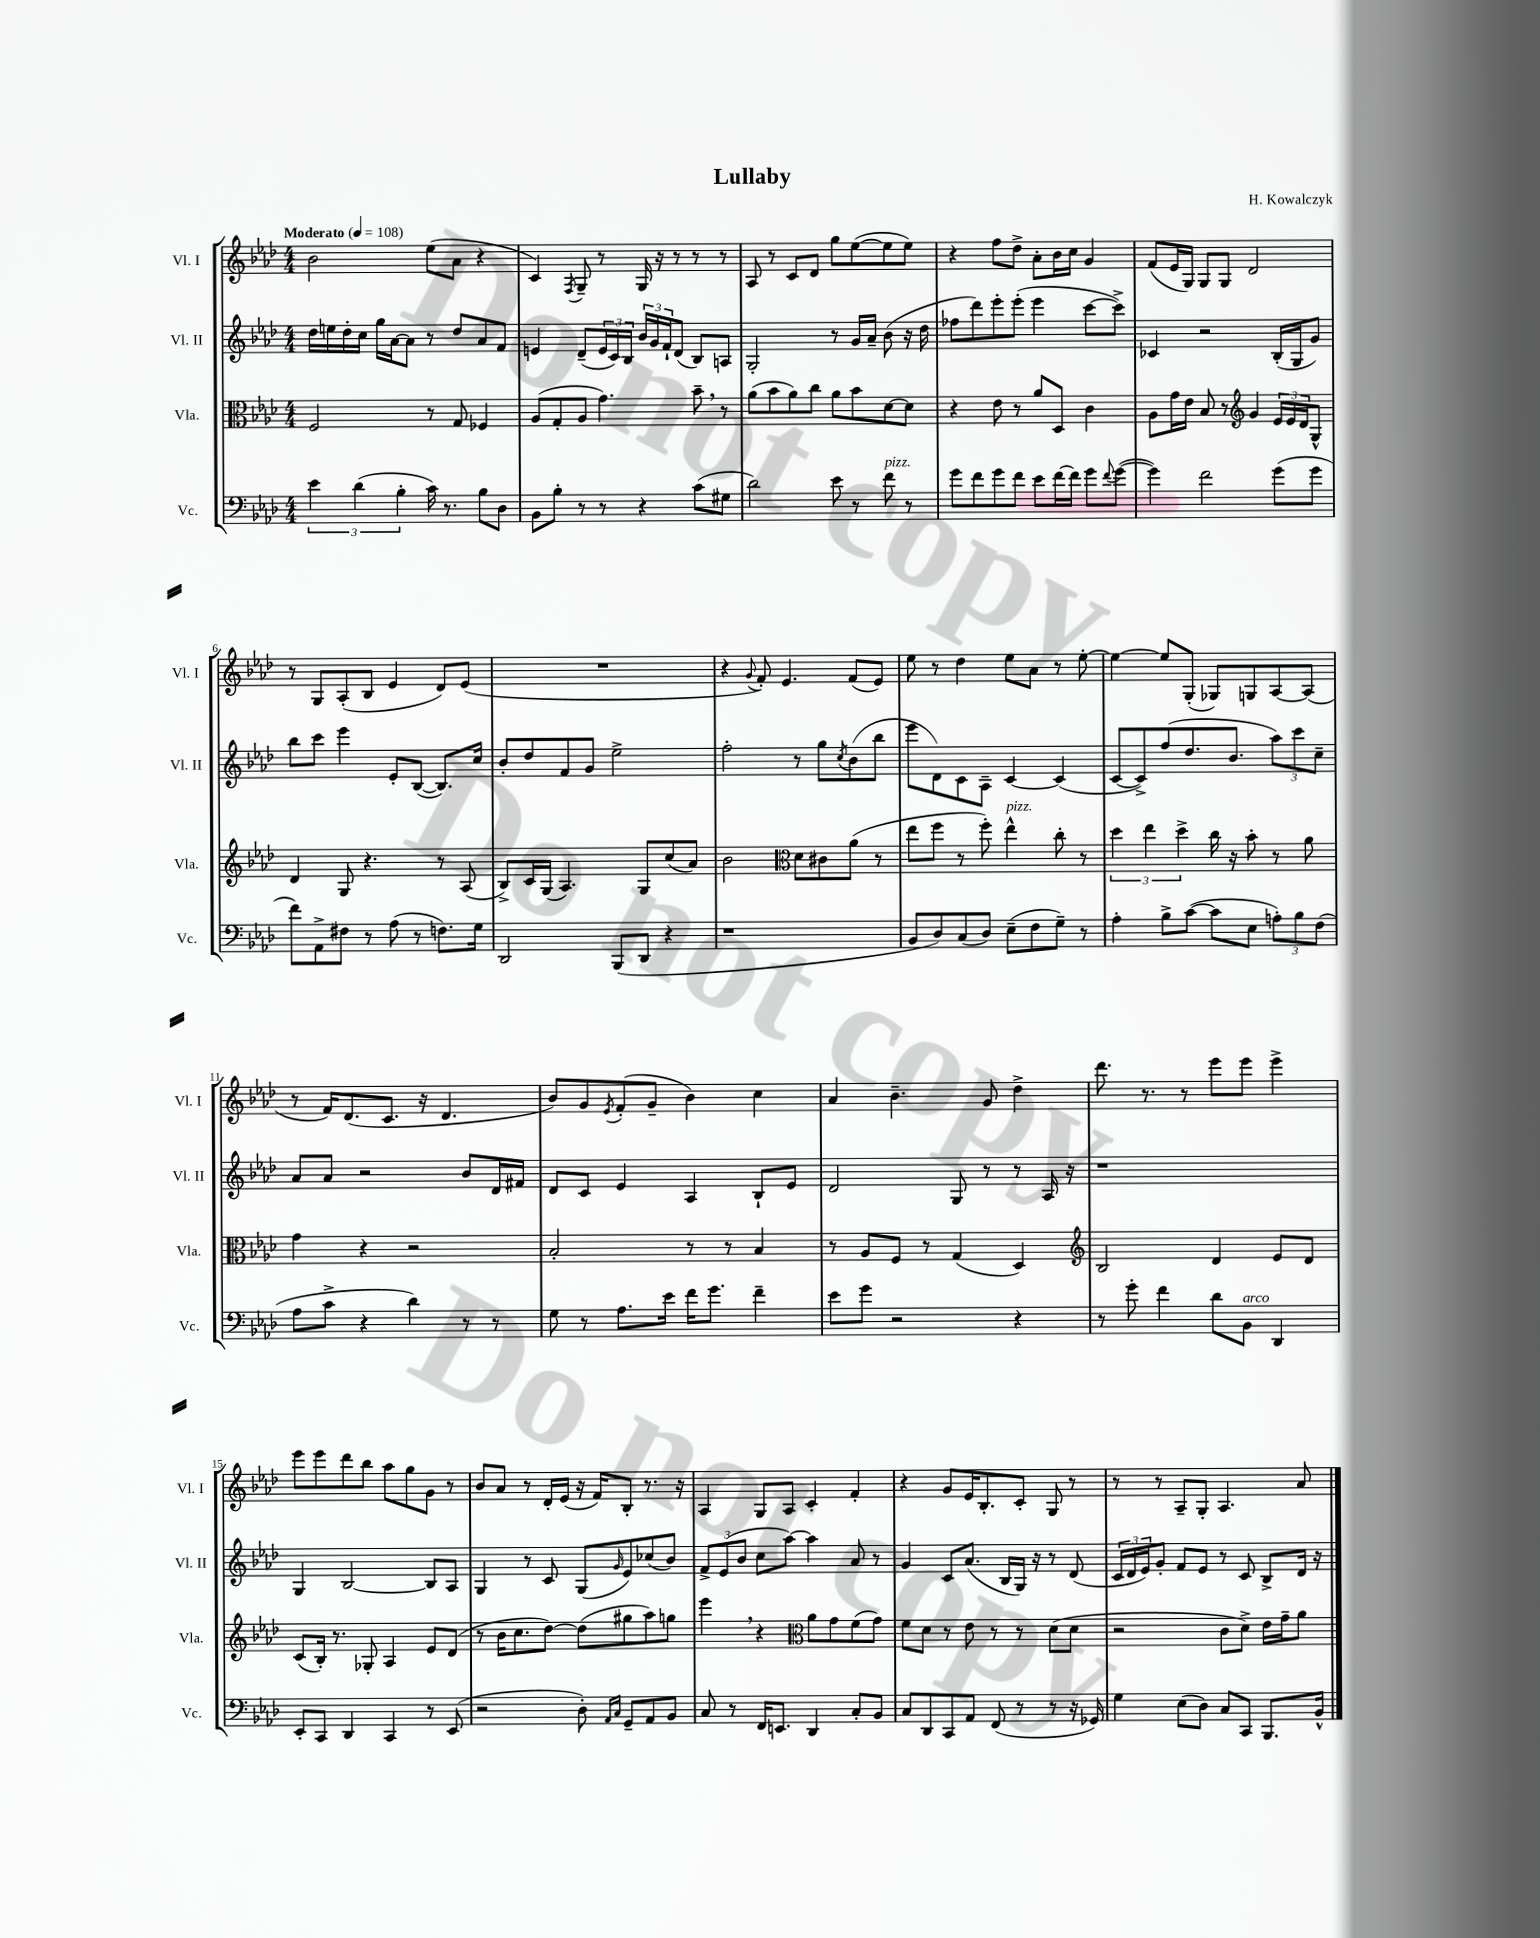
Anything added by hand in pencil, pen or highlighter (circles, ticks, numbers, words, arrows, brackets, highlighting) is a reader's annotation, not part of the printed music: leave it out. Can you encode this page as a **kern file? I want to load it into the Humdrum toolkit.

**kern	**kern	**kern	**kern
*staff4	*staff3	*staff2	*staff1
*clefF4	*clefC3	*clefG2	*clefG2
*k[b-e-a-d-]	*k[b-e-a-d-]	*k[b-e-a-d-]	*k[b-e-a-d-]
*M4/4	*M4/4	*M4/4	*M4/4
*MM108	*MM108	*MM108	*MM108
6e-\	2F/	16dd-\LL	2b-\
.	.	16ee\	.
.	.	16dd-'\	.
(6d-\	.	.	.
.	.	16cc\JJ	.
.	.	16gg\LL	.
.	.	[16a-\J	.
6B-'\	.	.	.
.	.	8a-\]J	.
16c\)	8r	8r	(8ee-\L
8.r	.	.	.
.	8G/	8dd-/L	8a-\J
8B-\L	4F-/	8a-/	4r
8D-\J	.	8f/J	.
=	=	=	=
8BB-\L	(8A-/L	4e/	4c/)
8B-'\J	8G'/	.	.
.	.	.	8qF/
8r	8A-/J	(8d-~/L	8G~/
8r	4.g\)	24e/L	8r
.	.	24c/)	.
.	.	24B-/JJ	.
4r	.	24b-/LL	16G/
.	.	24g/	.
.	.	.	16r
.	.	24f`/J	.
.	.	(8d-/J	8r
(8c\L	8b-~\	8B-/L)	8r
8G#\J	8r	8A/J	8r
=	=	=	=
2d-\)	(8a-\L	2G'/	8A-/
.	8b-\	.	8r
.	8a-\)	.	8c/L
.	8cc\J	.	8d-/J
8e-\	8a-\L	8r	8gg\L
8r	8b-\	16g/LL	([8ee-\
.	.	16a-~/JJ	.
8f\	[8d-\	(8b-\	8ee-\]
8r	8d-\]J	16r	8ee-\J)
.	.	16dd-\	.
=	=	=	=
8g\L	4r	8ff-\L	4r
8f\	.	8ddd-\)	.
8g\	8e-\	8eee-'\	8ff\L
8f\J	8r	(8eee-'\J	8dd-^\J
8e-\L	8a-/L	4eee-\	8a-'\L
[16f\L	8D-/J	.	16b-\L
16f\]JJ	.	.	16cc\JJ
8g\L	4c\	[8ccc\L	4g/
8qqf/	.	.	.
([8g\J	.	8ccc^\]J)	.
=	=	=	=
4g\])	8A-\L	4c-/	(8f/L
.	16g\L	.	16e-/L
.	16e-\JJ	.	16G/JJ)
2f\	8B-/	2r	8G/L
.	8r	.	8G/J
*	*clefG2	*	*
.	4g/	.	2d-/
(8g\L	24e-/LL	(16B-'/LL	.
.	24e-/	.	.
.	.	16G/J	.
.	24d-/J	.	.
8g\J	8G^^/J	8g/J)	.
=	=	=	=
8f\L)	4d-/	8bb-\L	8r
8AA-^\	.	8ccc\J	8G/L
8F#\J	8G/	4eee-\	(8A-'/
8r	4.r	.	8B-/J
(8A-\	.	8e-'/L	4e-/
8r	.	([8B-/J	.
8.F\L)	8r	8.B-/]L)	8d-/L)
.	(8A-/	.	(8e-/J
16G\Jk	.	16cc/Jk	.
=	=	=	=
2DD-/	8B-^/L)	8b-'/L	1r
.	16c/L	8dd-/	.
.	(16G/JJ	.	.
.	4.A-/)	8f/	.
.	.	8g/J	.
(8BBB-/L	.	2ee-^\	.
8DD-/J	8G/L	.	.
4r	(8cc/	.	.
.	8a-/J)	.	.
=	=	=	=
1r	2b-\	2ff'\	4r
.	.	.	8qqg/
.	.	.	8f'/)
.	.	.	4.e-/
*	*clefC3	*	*
.	8d-\L	8r	.
.	8c#\	8gg\L	.
.	.	8qcc/	.
.	(8a-\J	(8b-\	(8f/L
.	8r	8bb-\J	8e-/J)
=	=	=	=
8BB-/L	8ee-\L	8eee-\L	8ee-\
8D-/)	8ff\J	8d-\)	8r
(8C/	8r	8c\	4dd-\
8D-/J)	8ff'\)	8A-~\J	.
(8E-~\L	4ee-^^\	[4c/	8ee-\L
8F\	.	.	8a-\J
8G~\J)	8cc'\	(4c/]	8r
8r	8r	.	[8ee-'\
=	=	=	=
4A-'\	6dd-\	[8c/L	4ee-\_
.	.	8c^/])	.
.	6ee-\	.	.
8B-^\L	.	(8ff/	8ee-/]L
.	6dd-^\	.	.
([8c\J	.	8.dd-/	(8G'/J
8c\]L	16cc\	.	8G-/L)
.	16r	8.b-/J	.
8E-\J	8b-'\	.	8G/
12A'\L)	8r	12aa-\L)	[8A-/
12B-\	.	12ccc\	.
.	8a-\	.	(8A-/]J
(12F\J	.	12cc~\J	.
=	=	=	=
8A-\L	4g\	8a-/L	8r
8c^\J	.	8a-/J	16f/LK)
.	.	.	(8.d-/
4r	4r	2r	.
.	.	.	8.c/J
4d-\)	2r	.	.
.	.	.	16r
.	.	.	4.d-/
8r	.	8b-/L	.
8r	.	16d-/L	.
.	.	16f#/JJ	.
=	=	=	=
8G\	2B-'/	8d-/L	8b-/L)
8r	.	8c/J	8g/
.	.	.	8qe-/
8.A-\L	.	4e-/	(8f'/
.	.	.	8g~/J
16e-\Jk	.	.	.
16f\LK	8r	4A-/	4b-\)
8.g\J	.	.	.
.	8r	.	.
4f~\	4B-/	8B-`/L	4cc\
.	.	8e-/J	.
=	=	=	=
8e-\L	8r	2d-/	4a-/
8g\J	8A-/L	.	.
2r	8F/J	.	4.b-~\
.	8r	.	.
.	(4G/	8G/	.
.	.	8r	8g/
4r	4D-/)	8r	4dd-^\
.	.	16A-/	.
.	.	16r	.
=	=	=	=
*	*clefG2	*	*
8r	2B-/	1r	8.ddd-\
8g'\	.	.	.
.	.	.	8.r
4f\	.	.	.
.	.	.	8r
8d-\L	4d-/	.	8eee-\L
8BB-\J	.	.	8eee-\J
4DD-/	8e-/L	.	4eee-^\
.	8d-/J	.	.
=	=	=	=
8EE-'/L	(8c/L	4G/	8eee-\L
8CC/J	16B-'/Jk)	.	8eee-\
.	8.r	.	.
4DD-/	.	[2B-/	8ddd-\
.	8G-'/	.	8bb-\J
4CC/	4A-/	.	8aa-\L
.	.	.	8gg\
8r	8e-/L	8B-/]L	8g\J
(8EE-/	(8d-/J	8A-/J	8r
=	=	=	=
2r	8r	4G/	8b-/L
.	16b-\LK	.	8a-/J
.	8.cc\	.	.
.	.	8r	8r
.	[8dd-\J)	8c/	16d-'/LL
.	.	.	(16e-/JJ
8D-'\)	(8dd-\]L	(8G/L	16r
.	.	.	16f/LK)
16qqAA-/LL	.	.	.
16qqC/JJ	.	16qqg/	.
8GG~/L	8gg#\	8e-/)	8B-'/J
8AA-/	8aa-\)	(8cc-/	8.r
8BB-/J	8gg\J	8b-/J)	.
.	.	.	16r
=	=	=	=
8C/	4eee-\	12f^/L	4A-/
.	.	(12e-/	.
8r	.	.	.
.	.	12b-/J	.
16FF/LK	4r	8cc\L	8G/L
8.EE/J	.	.	.
.	.	[8aa-\J)	8A-/J
*	*clefC3	*	*
4DD-/	8a-\L	4aa-\]	4c'/
.	8g\	.	.
8C'/L	(8f\	8a-/	4f'/
8BB-/J	8g\J)	8r	.
=	=	=	=
8C/L	8f\L	4g/	4r
8DD-/	8d-\J	.	.
8CC/	8r	8c/L	8g/L
8AA-/J	8e-\	(8.a-/J	16e-/K
.	.	.	8.B-'/
(8FF/	8r	.	.
.	.	16B-/LL	.
8r	8r	16G/JJ)	8c'/J
.	.	16r	.
8r	(8d-\L	8r	8G/
16r	8d-\J	(8d-/	8r
16GG-/)	.	.	.
=	=	=	=
4G\	2r	24c/LL	8r
.	.	24d-/	.
.	.	24e-/J)	.
.	.	8g'/J	8r
(8E-\L	.	8f/L	8A-~/L
8D-\J)	.	8e-/J	8G'/J
8C/L	8c\L	8r	4.A-/
8CC/J	8d-^\J)	8c/	.
8.BBB-/L	16e-\LL	8B-^/L	.
.	16g~\J	.	.
.	8a-\J	16d-/Jk	8a-/
16BB-^^/Jk	.	16r	.
==	==	==	==
*-	*-	*-	*-
